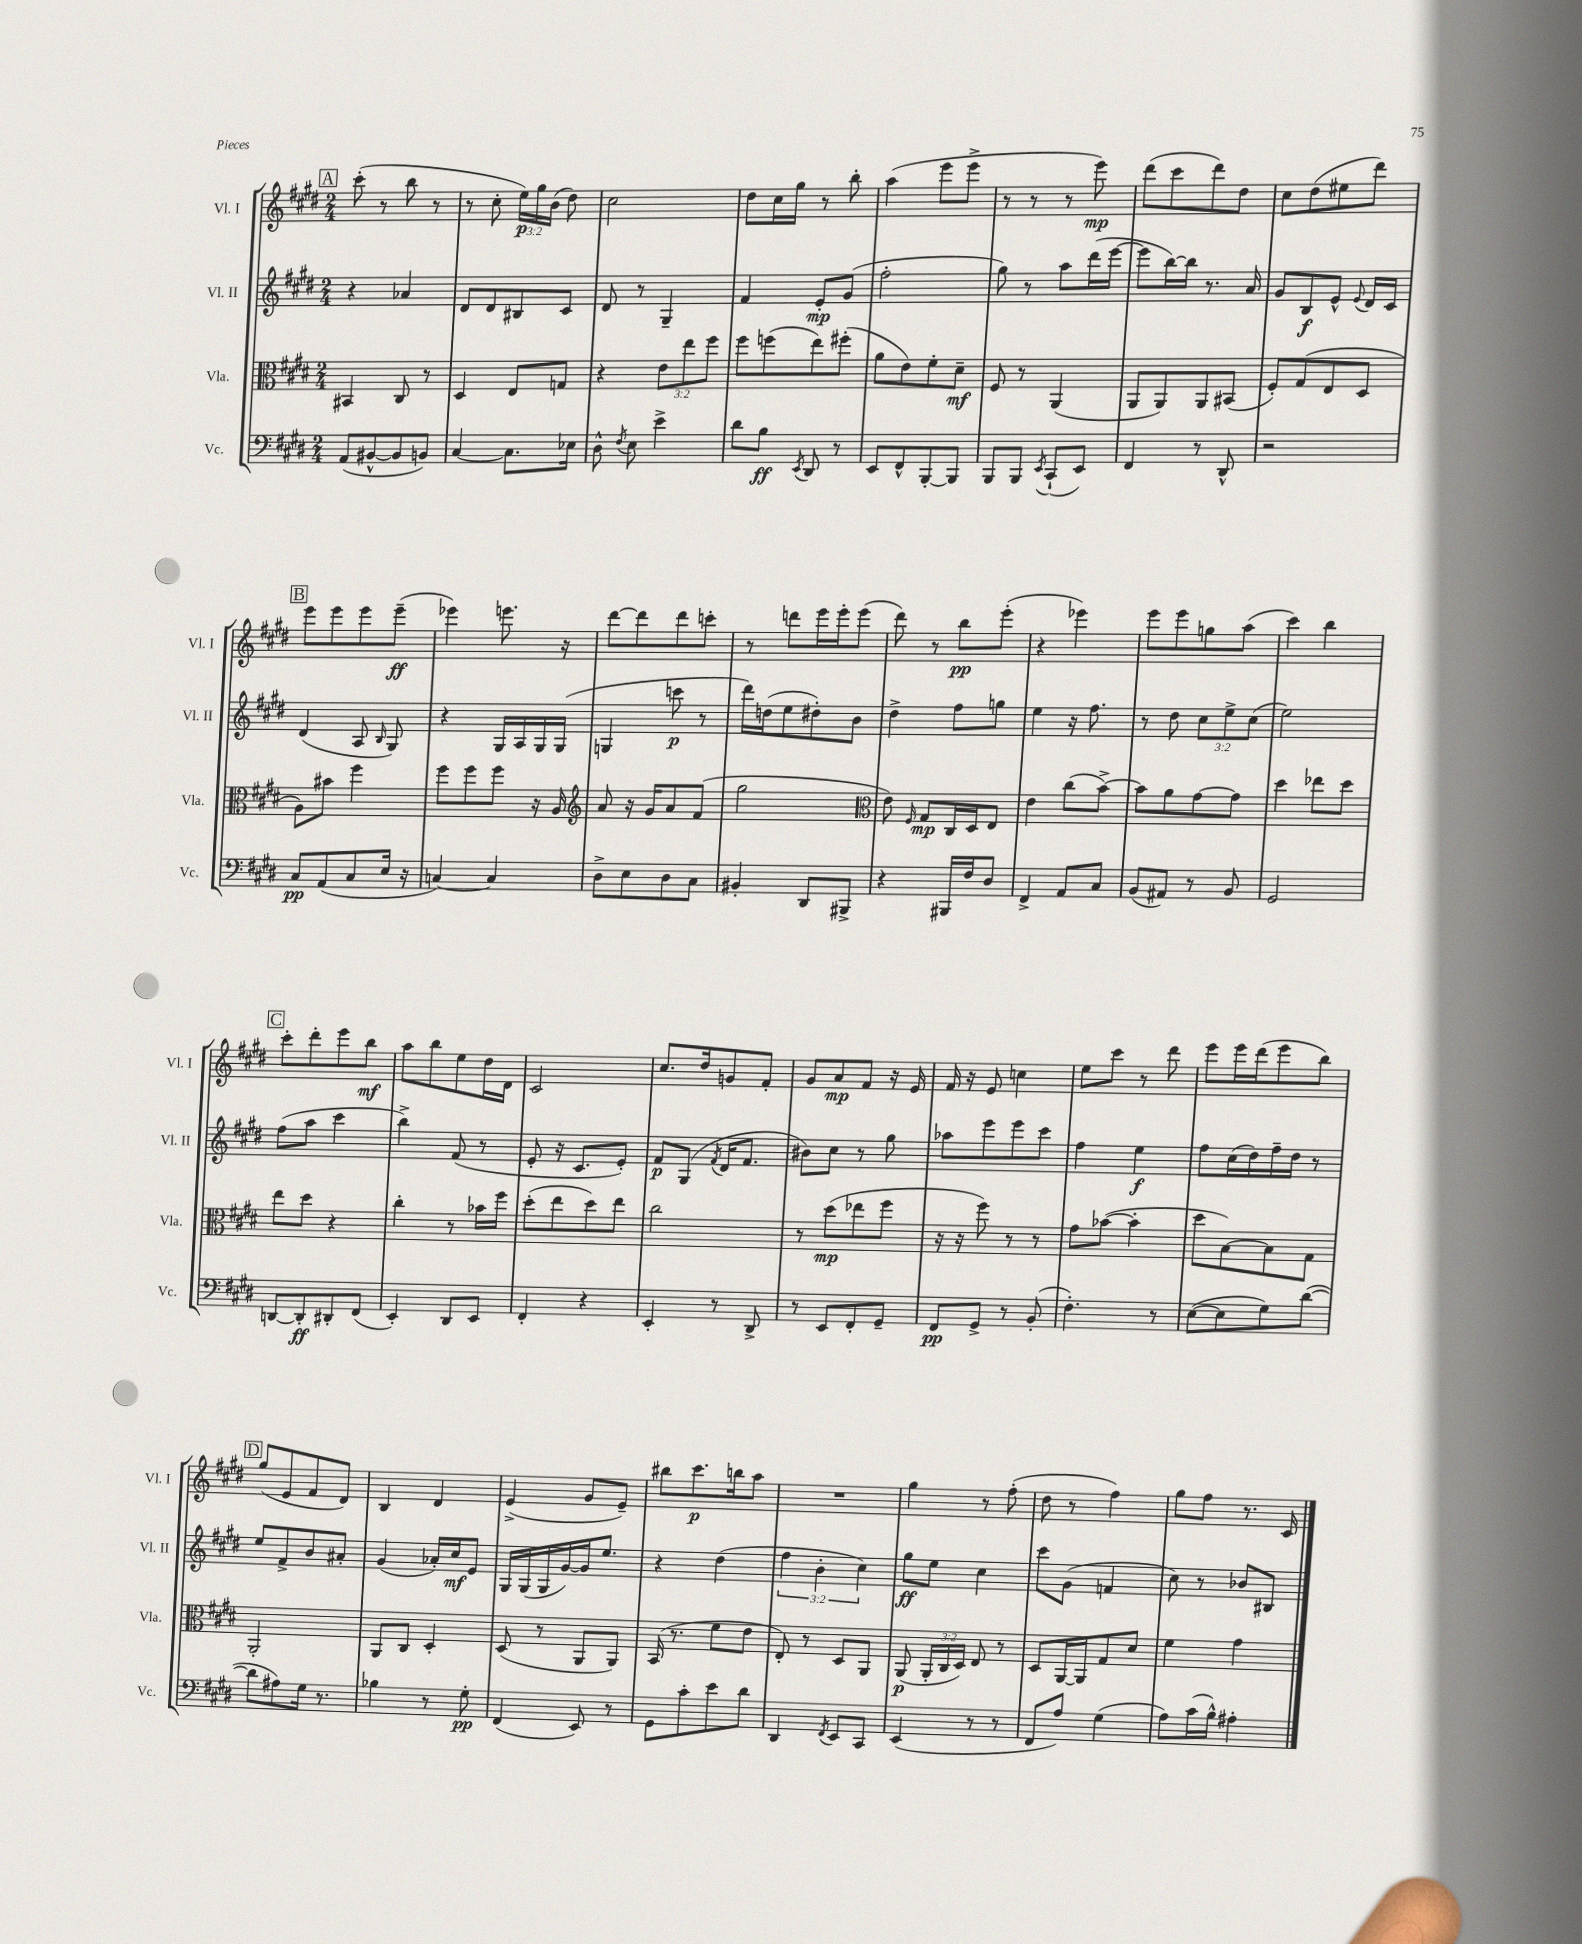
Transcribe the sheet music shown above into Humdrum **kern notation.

**kern	**dynam	**kern	**dynam	**kern	**dynam	**kern	**dynam
*part4	*part4	*part3	*part3	*part2	*part2	*part1	*part1
*staff4	*staff4	*staff3	*staff3	*staff2	*staff2	*staff1	*staff1
*I"Vc.	*	*I"Vla.	*	*I"Vl. II	*	*I"Vl. I	*
*I'Vc.	*	*I'Vla.	*	*I'Vl. II	*	*I'Vl. I	*
*clefF4	*	*clefC3	*	*clefG2	*	*clefG2	*
*k[f#c#g#d#]	*	*k[f#c#g#d#]	*	*k[f#c#g#d#]	*	*k[f#c#g#d#]	*
*M2/4	*	*M2/4	*	*M2/4	*	*M2/4	*
!!LO:REH:place=s1:t=A
=83	=83	=83	=83	=83	=83	=83	=83
(8AA/L	.	4BB#X/	.	4r	.	(8ccc#'\	.
[8BB#X^^/	.	.	.	.	.	8r	.
8BB#/]	.	8C#/	.	4a-X/	.	8bb\	.
8BBn/J)	.	8r	.	.	.	8r	.
=84	=84	=84	=84	=84	=84	=84	=84
[4C#/	.	4D#/	.	8d#/L	.	8r	.
.	.	.	.	8d#/	.	8cc#'\	.
8.C#\L]	.	8E/L	.	8B#X/	.	24ee\LL)	p
.	.	.	.	.	.	24gg#\	.
.	.	.	.	.	.	(24b\JJ	.
.	.	8Gn/J	.	8c#/J	.	8dd#\)	.
16E-X\Jk	.	.	.	.	.	.	.
=85	=85	=85	=85	=85	=85	=85	=85
8D#^^\	.	4r	.	8d#/	.	2cc#\	.
8qF#/	.	.	.	.	.	.	.
8E\	.	.	.	8r	.	.	.
4e^\	.	12e\L	.	4G#~/	.	.	.
.	.	12ee\	.	.	.	.	.
.	.	12ff#\J	.	.	.	.	.
=86	=86	=86	=86	=86	=86	=86	=86
8d#\L	.	8ff#\L	.	4f#/	.	8dd#\L	.
8B\J	ff	(8ffn\	.	.	.	16cc#\L	.
.	.	.	.	.	.	16gg#\JJ	.
8qEE/	.	.	.	.	.	.	.
8DD#/	.	8ee\)	.	8e'/L	mp	8r	.
8r	.	(8ff#X'\J	.	(8g#/J	.	8bb'\	.
=87	=87	=87	=87	=87	=87	=87	=87
8EE/L	.	8a\L	.	2ff#'\	.	(4aa\	.
8FF#^^/	.	8e\)	.	.	.	.	.
[8BBB'/	.	8f#'\	.	.	.	8eee\L	.
8BBB/J]	.	8d#~\J	mf	.	.	8eee^\J	.
=88	=88	=88	=88	=88	=88	=88	=88
8BBB/L	.	8F#/	.	8gg#\)	.	8r	.
8BBB/J	.	8r	.	8r	.	8r	.
8qEE/	.	.	.	.	.	.	.
(8CC#`/L	.	(4AA/	.	8aa\L	.	8r	.
8EE/J)	.	.	.	(16ddd#\L	.	8eee\)	mp
.	.	.	.	[16eee\JJ	.	.	.
=89	=89	=89	=89	=89	=89	=89	=89
4FF#/	.	8AA/L	.	8eee\L]	.	(8ddd#\L	.
.	.	8AA/)	.	[16bb\L)	.	8ccc#\	.
.	.	.	.	16bb\JJ]	.	.	.
8r	.	8AA/	.	8.r	.	8ddd#\)	.
8DD#^^/	.	(8BB#X/J	.	.	.	8dd#\J	.
.	.	.	.	16a/	.	.	.
=90	=90	=90	=90	=90	=90	=90	=90
2r	.	8F#'/L)	.	8g#/L	.	8cc#\L	.
.	.	(8G#/	.	8B/	f	(8dd#\	.
.	.	8E/	.	8e^^/J	.	8ee#X\	.
.	.	.	.	8qqe/	.	.	.
.	.	8D#/J	.	16d#/LL	.	8ddd#\J)	.
.	.	.	.	16c#/JJ	.	.	.
!!LO:LB:g=z
!!LO:REH:place=s1:t=B
=91	=91	=91	=91	=91	=91	=91	=91
8C#/L	pp	8A\L)	.	(4d#/	.	8eee\L	.
(8AA/	.	8b#X\J	.	.	.	8eee\	.
8C#/	.	4ff#\	.	8A/	.	8eee\	.
.	.	.	.	16qqB/	.	.	.
16E/Jk	.	.	.	8G#/)	.	(8eee~\J	ff
16r	.	.	.	.	.	.	.
=92	=92	=92	=92	=92	=92	=92	=92
[4Cn/)	.	8ff#\L	.	4r	.	4eee-X\)	.
.	.	8ff#\	.	.	.	.	.
4C/]	.	8ff#\J	.	16G#/LL	.	8.eeen\	.
.	.	.	.	16A/	.	.	.
.	.	16r	.	16G#/	.	.	.
.	.	16A/	.	(16G#/JJ	.	16r	.
=93	=93	=93	=93	=93	=93	=93	=93
*	*	*clefG2	*	*	*	*	*
8D#^\L	.	8a/	.	4Gn/	.	[8ddd#\L	.
8E\	.	16r	.	.	.	8ddd#\]	.
.	.	16g#/KL	.	.	.	.	.
8D#\	.	8a/	.	8cccn\	p	8ddd#\	.
8C#\J	.	(8f#/J	.	8r	.	8cccn'\J	.
=94	=94	=94	=94	=94	=94	=94	=94
4BB#X'/	.	2gg#\	.	16ddd#\LL)	.	8r	.
.	.	.	.	(16ddn\J	.	.	.
.	.	.	.	8ee\	.	8dddn\L	.
8DD#/L	.	.	.	8dd#X'\)	.	16eee\L	.
.	.	.	.	.	.	16eee'\J	.
8BBB#X^/J	.	.	.	8b\J	.	(8eee\J	.
=95	=95	=95	=95	=95	=95	=95	=95
*	*	*clefC3	*	*	*	*	*
4r	.	8e\)	.	4dd#^\	.	8ddd#\)	.
.	.	16qqF#/	.	.	.	.	.
.	.	8G#/L	mp	.	.	8r	.
16BBB#X/LL	.	16C#/L	.	8ff#\L	.	8bb\L	pp
16F#/J	.	16D#/J	.	.	.	.	.
8D#/J	.	8E/J	.	8ggn\J	.	(8eee'\J	.
=96	=96	=96	=96	=96	=96	=96	=96
4FF#^/	.	4e\	.	4ee\	.	4r	.
8AA/L	.	(8cc#\L	.	16r	.	4eee-X\)	.
.	.	.	.	8.ff#\	.	.	.
8C#/J	.	[8b^\J)	.	.	.	.	.
=97	=97	=97	=97	=97	=97	=97	=97
(8BB/L	.	8b\L]	.	8r	.	8eee\L	.
8AA#X/J)	.	8a\	.	8dd#\	.	8eee\	.
8r	.	[8g#\	.	12cc#\L	.	8ggn\	.
.	.	.	.	12ee^\	.	.	.
8BB/	.	8g#\J]	.	.	.	(8aa\J	.
.	.	.	.	(12cc#\J	.	.	.
=98	=98	=98	=98	=98	=98	=98	=98
2GG#/	.	4dd#\	.	2ee\)	.	4ccc#\)	.
.	.	8ee-X\L	.	.	.	4bb\	.
.	.	8dd#\J	.	.	.	.	.
!!LO:LB:g=z
!!LO:REH:place=s1:t=C
=99	=99	=99	=99	=99	=99	=99	=99
[8DDn/L	.	8ee\L	.	(8ff#\L	.	8ccc#'\L	.
8DD'/]	ff	8dd#\J	.	8aa\J	.	8ddd#'\	.
8DD#X'/	.	4r	.	4ccc#\	.	8eee\	.
(8FF#/J	.	.	.	.	.	8bb\J	mf
=100	=100	=100	=100	=100	=100	=100	=100
4EE'/)	.	4cc#'\	.	4bb^\)	.	8aa\L	.
.	.	.	.	.	.	8bb\	.
8DD#/L	.	8r	.	(8f#/	.	8ee\	.
8EE/J	.	16b-X\LL	.	8r	.	16dd#\L	.
.	.	16ff#\JJ	.	.	.	16d#\JJ	.
=101	=101	=101	=101	=101	=101	=101	=101
4FF#'/	.	(8dd#'\L	.	8e'/	.	2c#/	.
.	.	8ee\	.	16r	.	.	.
.	.	.	.	8.c#/L	.	.	.
4r	.	8dd#\)	.	.	.	.	.
.	.	8ee\J	.	8e'/J)	.	.	.
=102	=102	=102	=102	=102	=102	=102	=102
4EE'/	.	2cc#\	.	8f#/L	p	8.cc#/L	.
.	.	.	.	(8G#/J	.	.	.
.	.	.	.	.	.	16dd#/k	.
.	.	.	.	8qf#/	.	.	.
8r	.	.	.	16d#/KL	.	8gn/	.
.	.	.	.	8.f#/J	.	.	.
8DD#^/	.	.	.	.	.	8f#'/J	.
=103	=103	=103	=103	=103	=103	=103	=103
8r	.	8r	.	8b#X\L)	.	8g#/L	.
8EE/L	.	(8dd#\L	mp	8cc#\J	.	8a/	mp
8FF#'/	.	8ee-X\	.	8r	.	8f#/J	.
8GG#~/J	.	8ff#\J	.	8gg#\	.	16r	.
.	.	.	.	.	.	16e/	.
=104	=104	=104	=104	=104	=104	=104	=104
8FF#/L	pp	16r	.	8aa-X\L	.	16f#/	.
.	.	16r	.	.	.	16r	.
8GG#^/J	.	8ff#\)	.	8eee\	.	8e/	.
8r	.	8r	.	8eee\	.	4ccn\	.
(8BB'/	.	8r	.	8ccc#\J	.	.	.
=105	=105	=105	=105	=105	=105	=105	=105
4.F#'\)	.	8g#\L	.	4ff#\	.	8ee\L	.
.	.	([8b-X\J	.	.	.	8ccc#\J	.
.	.	4b-'\]	.	4ee\	f	8r	.
8r	.	.	.	.	.	8ddd#\	.
=106	=106	=106	=106	=106	=106	=106	=106
([8E\L	.	8dd#\L	.	8ff#\L	.	8eee\L	.
8E\]	.	[8B\)	.	(16cc#\L	.	16eee\L	.
.	.	.	.	16dd#\)	.	(16ddd#\J	.
8G#\)	.	8B\]	.	16ff#~\	.	8eee\	.
.	.	.	.	16dd#\JJ	.	.	.
([8d#\J	.	8G#\J	.	8r	.	8bb\J)	.
!!LO:LB:g=z
!!LO:REH:place=s1:t=D
=107	=107	=107	=107	=107	=107	=107	=107
8d#\L]	.	2AA'/	.	8ee/L	.	(8gg#/L	.
8A#X\)	.	.	.	8f#^/	.	8e/	.
16G#\Jk	.	.	.	8b/	.	8f#/	.
8.r	.	.	.	.	.	.	.
.	.	.	.	8a#X'/J	.	8d#/J)	.
=108	=108	=108	=108	=108	=108	=108	=108
4B-X\	.	8AA/L	.	(4g#/	.	4B/	.
.	.	8C#/J	.	.	.	.	.
8r	.	4D#'/	.	16a-X'/LL)	.	4d#/	.
.	.	.	.	16cc#/J	mf	.	.
8G#'\	pp	.	.	8e/J	.	.	.
=109	=109	=109	=109	=109	=109	=109	=109
(4FF#/	.	(8D#/	.	16G#/LL	.	(4e^/	.
.	.	.	.	(16G#/	.	.	.
.	.	8r	.	16G#/	.	.	.
.	.	.	.	[16g#/)	.	.	.
8EE/)	.	8AA/L	.	16g#/J]	.	8g#/L	.
.	.	.	.	8.ee/J	.	.	.
8r	.	8AA/J)	.	.	.	8e~/J)	.
=110	=110	=110	=110	=110	=110	=110	=110
8GG#\L	.	(16BB/	.	4r	.	8bb#X\L	.
.	.	8.r	.	.	.	.	.
8c#'\	.	.	.	.	.	8.ccc#\	p
8e\	.	8f#\L	.	(4dd#\	.	.	.
.	.	.	.	.	.	16bbn\k	.
8d#\J	.	8e\J	.	.	.	8aa\J	.
=111	=111	=111	=111	=111	=111	=111	=111
4DD#/	.	8E'/)	.	6ff#\	.	2r	.
.	.	8r	.	.	.	.	.
.	.	.	.	6b'\	.	.	.
8qFF#/	.	.	.	.	.	.	.
8EE/L	.	8D#/L	.	.	.	.	.
.	.	.	.	6cc#\)	.	.	.
8CC#/J	.	8AA/J	.	.	.	.	.
=112	=112	=112	=112	=112	=112	=112	=112
(4EE/	.	(8AA/	p	8gg#\L	ff	4gg#\	.
.	.	24AA'/LL	.	8ee\J	.	.	.
.	.	24C#/	.	.	.	.	.
.	.	24D#/JJ)	.	.	.	.	.
8r	.	8E/	.	4cc#\	.	8r	.
8r	.	8r	.	.	.	(8ff#'\	.
=113	=113	=113	=113	=113	=113	=113	=113
8FF#/L	.	8D#/L	.	8ccc#\L	.	8dd#\	.
8A/J)	.	[16AA/L	.	(8g#\J	.	8r	.
.	.	16AA/J]	.	.	.	.	.
(4G#\	.	8G#/	.	4fn/	.	4ff#\)	.
.	.	8d#/J	.	.	.	.	.
=114	=114	=114	=114	=114	=114	=114	=114
8A\L)	.	4f#\	.	8cc#\)	.	8gg#\L	.
(16c#\L	.	.	.	8r	.	8ff#\J	.
16B^^\JJ)	.	.	.	.	.	.	.
4A#X'\	.	4g#\	.	8b-X/L	.	8.r	.
.	.	.	.	8B#X/J	.	.	.
.	.	.	.	.	.	16c#/	.
==	==	==	==	==	==	==	==
*-	*-	*-	*-	*-	*-	*-	*-
